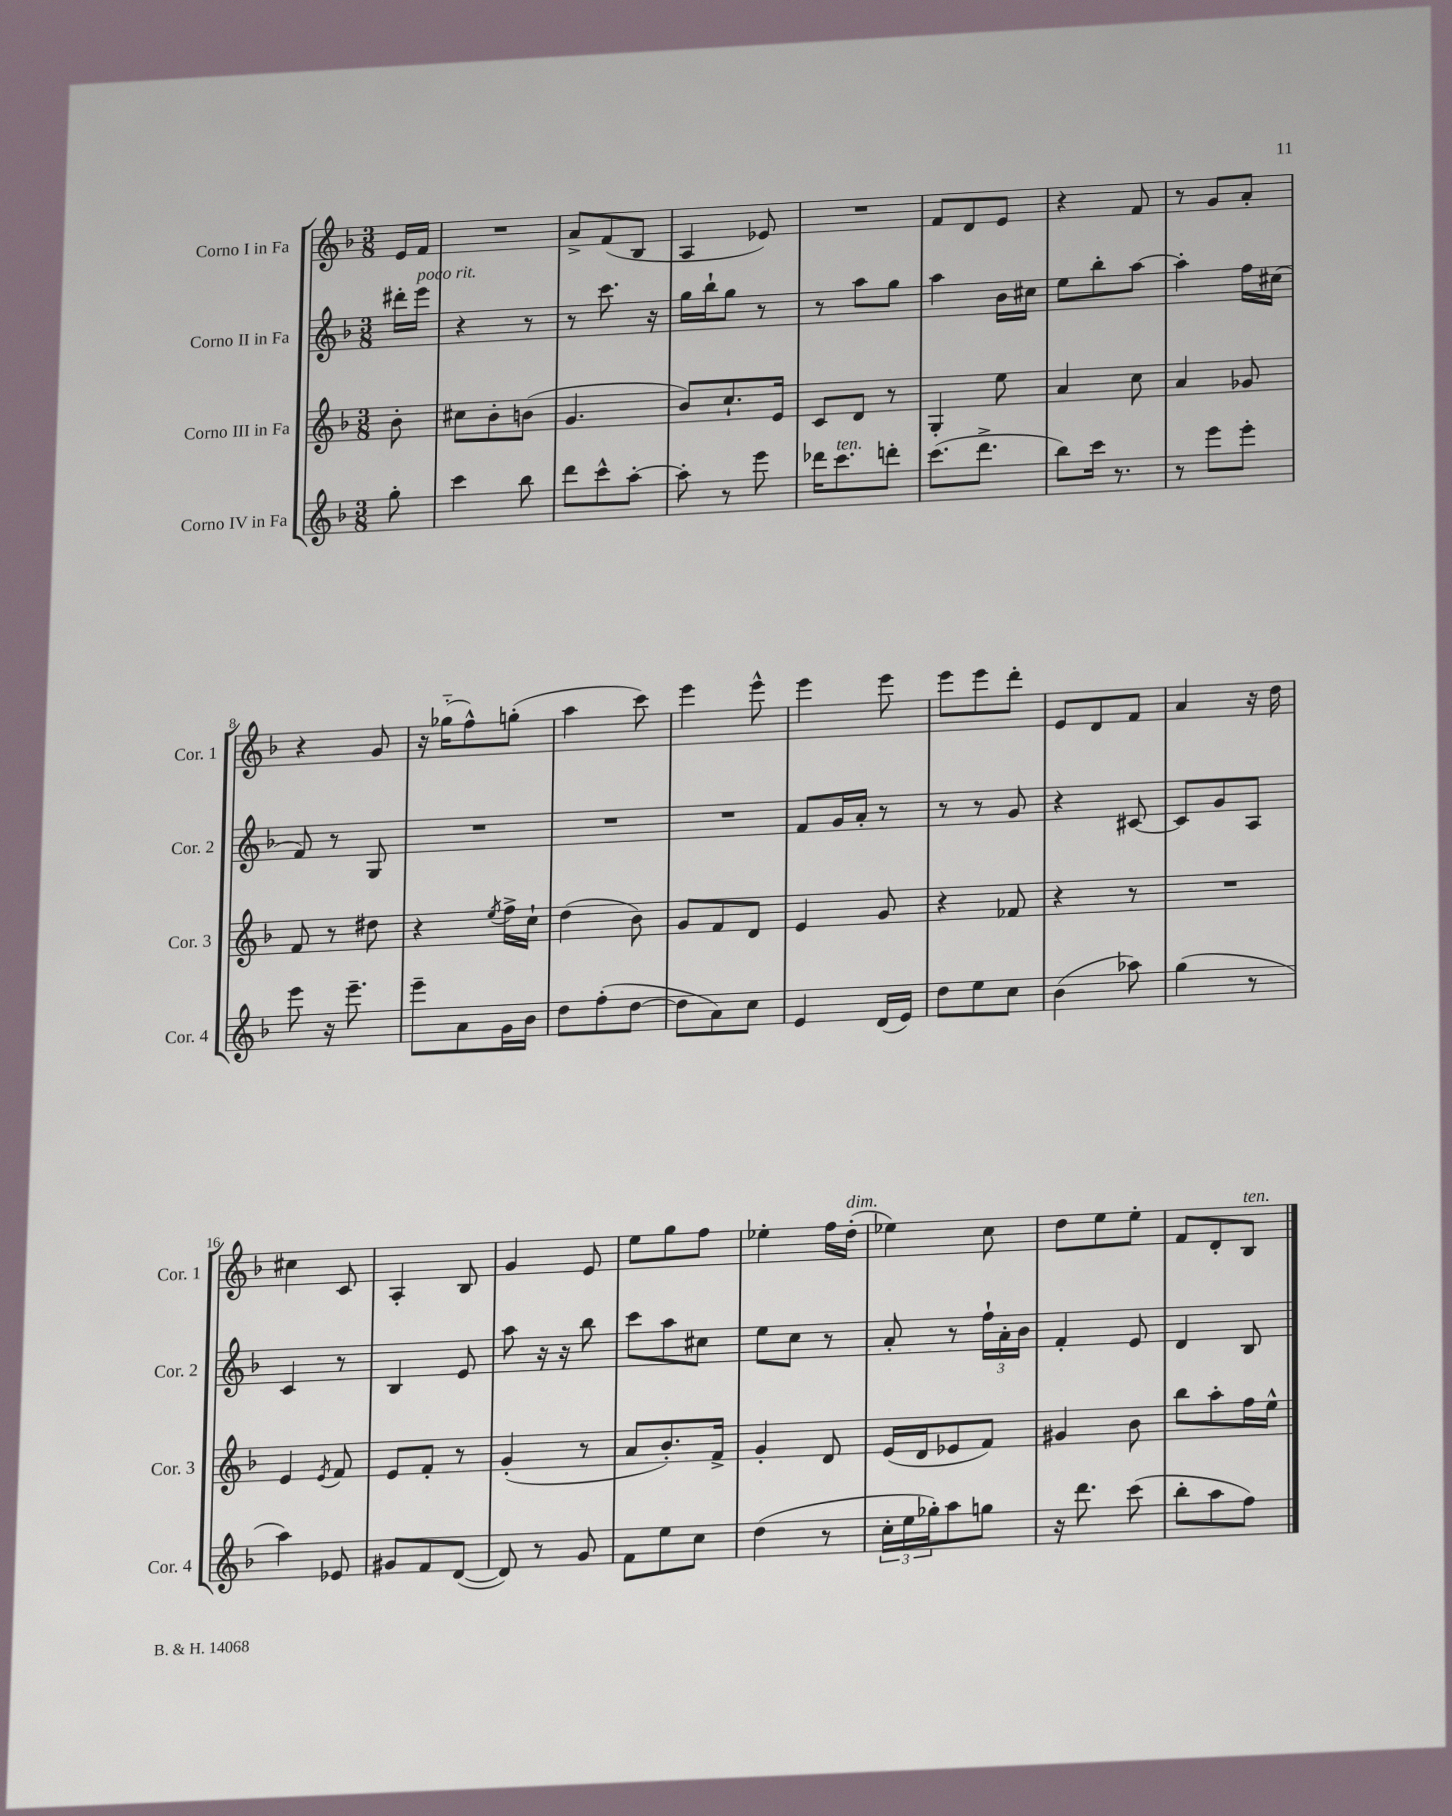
<<
\new StaffGroup <<
\new Staff = "s0" \with { instrumentName = "Corno I in Fa" shortInstrumentName = "Cor. 1" } {
    \clef treble \key f \major \numericTimeSignature \time 3/8 \partial 8
    e'16 f'16 |
    R4. |
    a'8-> f'8( bes8 |
    a4 ees'8) |
    R4. |
    f'8 d'8 e'8 |
    r4 f'8 |
    r8 g'8 a'8-. |
    r4 g'8 |
    r16 ges''16-_( f''8-^) g''8-.( |
    a''4 c'''8) |
    e'''4 e'''8-^ |
    e'''4 e'''8 |
    e'''8 e'''8 d'''8-. |
    e'8 d'8 f'8 |
    a'4 r16 d''16 |
    cis''4 c'8 |
    a4-. bes8 |
    g'4 e'8 |
    e''8 g''8 f''8 |
    ees''4-. f''16 d''16-.^\markup { \italic "dim." }( |
    ees''4) c''8 |
    d''8 e''8 e''8-. |
    f'8 d'8-. bes8^\markup { \italic "ten." } \bar "|." |
}
\new Staff = "s1" \with { instrumentName = "Corno II in Fa" shortInstrumentName = "Cor. 2" } {
    \clef treble \key f \major \numericTimeSignature \time 3/8 \partial 8
    dis'''16-. e'''16^\markup { \italic "poco rit." } |
    r4 r8 |
    r8 c'''8. r16 |
    g''16 bes''16-! g''8 r8 |
    r8 a''8 g''8 |
    a''4 bes'16 cis''16 |
    e''8 bes''8-. a''8~ |
    a''4-. f''16 cis''16( |
    f'8) r8 g8 |
    R4. |
    R4. |
    R4. |
    f'8 g'16 a'16-. r8 |
    r8 r8 g'8 |
    r4 cis'8~ |
    cis'8 g'8 a8 |
    c'4 r8 |
    bes4 e'8 |
    a''8 r16 r16 bes''8 |
    c'''8 a''8 cis''8 |
    e''8 c''8 r8 |
    a'8-. r8 \tuplet 3/2 { f''16-! a'16-. bes'16 } |
    f'4-. e'8 |
    d'4 bes8 \bar "|." |
}
\new Staff = "s2" \with { instrumentName = "Corno III in Fa" shortInstrumentName = "Cor. 3" } {
    \clef treble \key f \major \numericTimeSignature \time 3/8 \partial 8
    bes'8-. |
    cis''8 bes'8-. b'8( |
    g'4. |
    bes'8) c''8.-! e'16 |
    c'8 d'8 r8 |
    g4-. e''8 |
    a'4 c''8 |
    a'4 ges'8 |
    f'8 r8 dis''8 |
    r4 \acciaccatura { e''8 } f''16-> c''16-! |
    d''4( bes'8) |
    g'8 f'8 d'8 |
    e'4 g'8 |
    r4 fes'8 |
    r4 r8 |
    R4. |
    e'4 \acciaccatura { e'8 } f'8 |
    e'8 f'8-. r8 |
    g'4-.( r8 |
    a'8 bes'8.-.) f'16-> |
    g'4-. d'8 |
    e'16( d'16 ees'8 f'8) |
    gis'4 bes'8 |
    bes''8 a''8-. f''16 e''16-^ \bar "|." |
}
\new Staff = "s3" \with { instrumentName = "Corno IV in Fa" shortInstrumentName = "Cor. 4" } {
    \clef treble \key f \major \numericTimeSignature \time 3/8 \partial 8
    g''8-. |
    c'''4 bes''8 |
    d'''8 c'''8-^ a''8~-. |
    a''8-. r8 e'''8 |
    des'''16 c'''8.^\markup { \italic "ten." } d'''8-. |
    c'''8.( d'''8.-> |
    bes''8) c'''16 r8. |
    r8 e'''8 e'''8-. |
    e'''8 r16 e'''8.-- |
    e'''8-- a'8 g'16 bes'16 |
    d''8 f''8-.( d''8~ |
    d''8 a'8) c''8 |
    e'4 d'16( e'16) |
    d''8 e''8 c''8 |
    bes'4( aes''8) |
    g''4( r8 |
    a''4) ees'8 |
    gis'8 f'8 d'8~( |
    d'8) r8 g'8 |
    f'8 e''8 c''8 |
    d''4( r8 |
    \tuplet 3/2 { c''16-. e''16 ges''16-.) } a''8 g''8 |
    r16 d'''8. c'''8( |
    bes''8-. a''8 f''8) \bar "|." |
}
>>
>>
